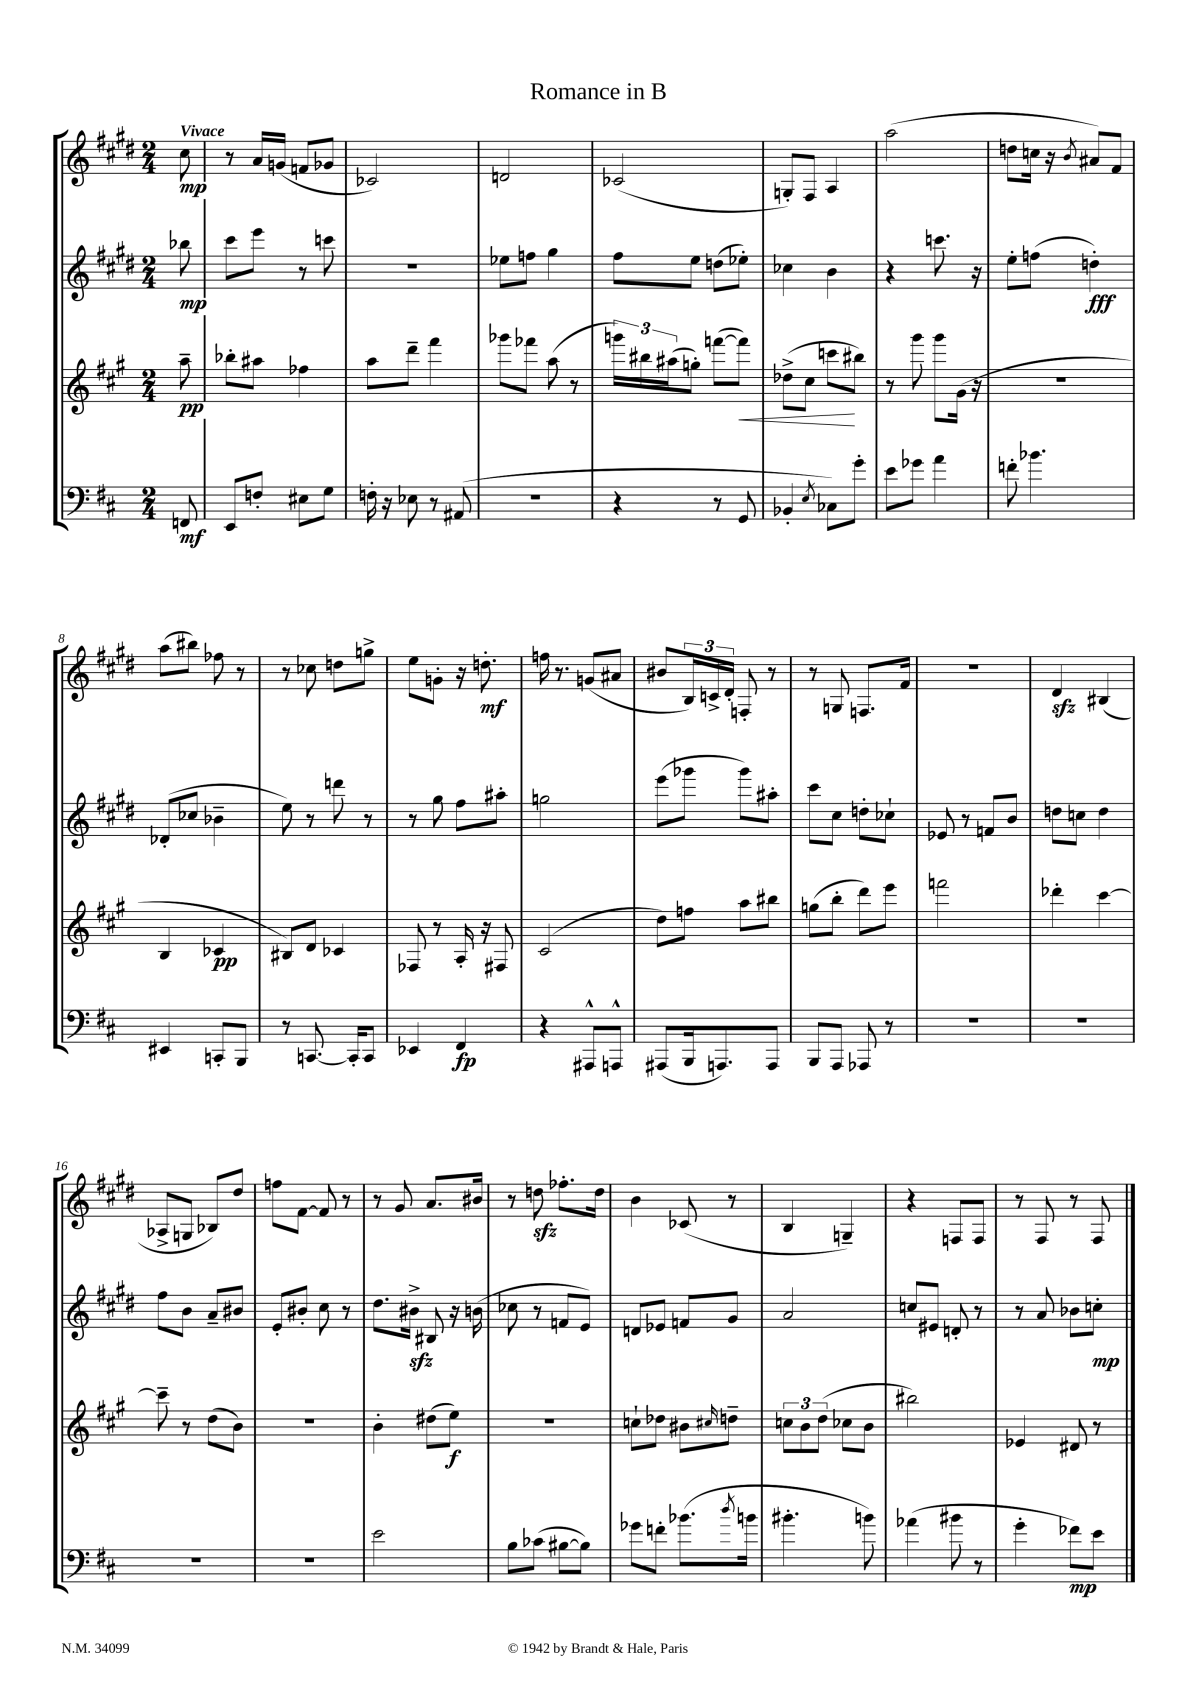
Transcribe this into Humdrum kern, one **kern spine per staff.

**kern	**kern	**kern	**kern
*staff4	*staff3	*staff2	*staff1
*clefF4	*clefG2	*clefG2	*clefG2
*k[f#c#]	*k[f#c#g#]	*k[f#c#g#d#]	*k[f#c#g#d#]
*M2/4	*M2/4	*M2/4	*M2/4
8FF/	8aa~\	8bb-\	8cc#\
=	=	=	=
8EE/L	8bb-'\L	8ccc#\L	8r
8F'/J	8aa#\J	8eee\J	16a/LL
.	.	.	(16g/JJ
8E#\L	4ff-\	8r	8f/L
8G\J	.	8ccc\	8g-/J
=	=	=	=
16F'\	8aa\L	2r	2c-/)
16r	.	.	.
8E-\	8ddd~\J	.	.
8r	4fff#\	.	.
(8AA#/	.	.	.
=	=	=	=
2r	8ggg-\L	8ee-\L	2d/
.	8fff-\J	8ff\J	.
.	(8aa\	4gg#\	.
.	8r	.	.
=	=	=	=
4r	24ggg\LL)	8ff#\L	(2c-/
.	24bb#\	.	.
.	(24aa#\J	.	.
.	8gg'\J)	8ee\J	.
8r	([8fff\L	(8dd\L	.
8GG/	8fff\]J)	8ee-'\J)	.
=	=	=	=
4BB-'/	(8dd-^\L	4cc-\	8G'/L)
.	8cc#\J	.	8F#/J
8qE/	.	.	.
8C-\L)	8ccc\L	4b\	4A/
8g'\J	8bb#\J)	.	.
=	=	=	=
8e\L	8r	4r	(2aa\
8g-\J	8ggg#\	.	.
4a\	8ggg#\L	8.ccc\	.
.	(16g#\Jk	.	.
.	16r	16r	.
=	=	=	=
8f'\	2r	8ee'\L	8dd\L
4.b-\	.	(8ff\J	16cc\Jk
.	.	.	16r
.	.	.	8qb/
.	.	4dd'\)	8a#/L)
.	.	.	8f#/J
=	=	=	=
4EE#/	4B/	(8d-'/L	(8aa\L
.	.	8cc-/J	8bb#\J)
8CC'/L	4c-/	4b-~\	8ff-\
8BBB/J	.	.	8r
=	=	=	=
8r	8B#/L)	8ee\)	8r
[8.CC/	8d/J	8r	8cc-\
.	4c-/	8ddd\	8dd\L
16CC'/]LK	.	.	.
8CC/J	.	8r	8gg^\J
=	=	=	=
4EE-/	8F-/	8r	8ee\L
.	8r	8gg#\	8g'\J
4FF#/	16A'/	8ff#\L	16r
.	16r	.	8.dd'\
.	8F#/	8aa#'\J	.
=	=	=	=
4r	(2c#/	2gg\	16ff\
.	.	.	8.r
8AAA#^^/L	.	.	(8g/L
8AAA^^/J	.	.	8a#/J
=	=	=	=
(8AAA#/L	8dd\L)	(8eee\L	8b#/L
16BBB/k	8ff\J	8ggg-\J	24B/L)
.	.	.	24c^/
8.AAA/)	.	.	.
.	.	.	24d#'/JJ
.	8aa\L	8ggg-\L)	8F'/
8AAA/J	8bb#\J	8aa#'\J	8r
=	=	=	=
8BBB/L	(8gg\L	8ccc#\L	8r
8AAA/J	8bb'\J	8cc#\J	8G/
8AAA-/	8ddd\L)	8dd'\L	8.F/L
8r	8eee\J	8cc-`\J	.
.	.	.	16f#/Jk
=	=	=	=
2r	2fff\	8e-/	2r
.	.	8r	.
.	.	8f/L	.
.	.	8b/J	.
=	=	=	=
2r	4ddd-'\	8dd\L	4d#/
.	.	8cc\J	.
.	[4ccc#\	4dd\	(4B#/
=	=	=	=
2r	8ccc#~\]	8ff#\L	8A-^/L
.	8r	8b\J	8G/J
.	(8dd\L	8a~/L	8B-/L)
.	8b\J)	8b#/J	8dd#/J
=	=	=	=
2r	2r	8e'/L	8ff\L
.	.	8b#'/J	[8f#\J
.	.	8cc#\	8f#/]
.	.	8r	8r
=	=	=	=
2e\	4b'\	8.dd#\L	8r
.	.	.	8g#/
.	.	16b#^\Jk	.
.	(8dd#\L	8B#/	8.a/L
.	8ee\J)	16r	.
.	.	(16b\	16b#/Jk
=	=	=	=
8B\L	2r	8cc-\	8r
(8c-\J	.	8r	8dd\
[8B#\L	.	8f/L	8.ff-'\L
8B#\]J)	.	8e/J)	.
.	.	.	16dd\Jk
=	=	=	=
8g-\L	8cc`\L	8d/L	4b\
8f'\J	8dd-\J	8e-/J	.
(8.b-\L	8b#\L	8f/L	(8c-/
.	16qqcc#/	.	.
.	8dd~\J	8g#/J	8r
8qdd/	.	.	.
16b\Jk	.	.	.
=	=	=	=
4.b#'\	12cc\L	2a/	4B/
.	12b\	.	.
.	(12dd\J	.	.
.	8cc-\L	.	4G~/)
8b\)	8b\J	.	.
=	=	=	=
(4a-\	2bb#\)	8cc/L	4r
.	.	8e#/J	.
8b#\	.	8d'/	8F/L
8r	.	8r	8F/J
=	=	=	=
4g'\	4e-/	8r	8r
.	.	8a/	8F#/
8f-\L)	8d#/	8b-\L	8r
8e\J	8r	8cc'\J	8F#/
==	==	==	==
*-	*-	*-	*-
